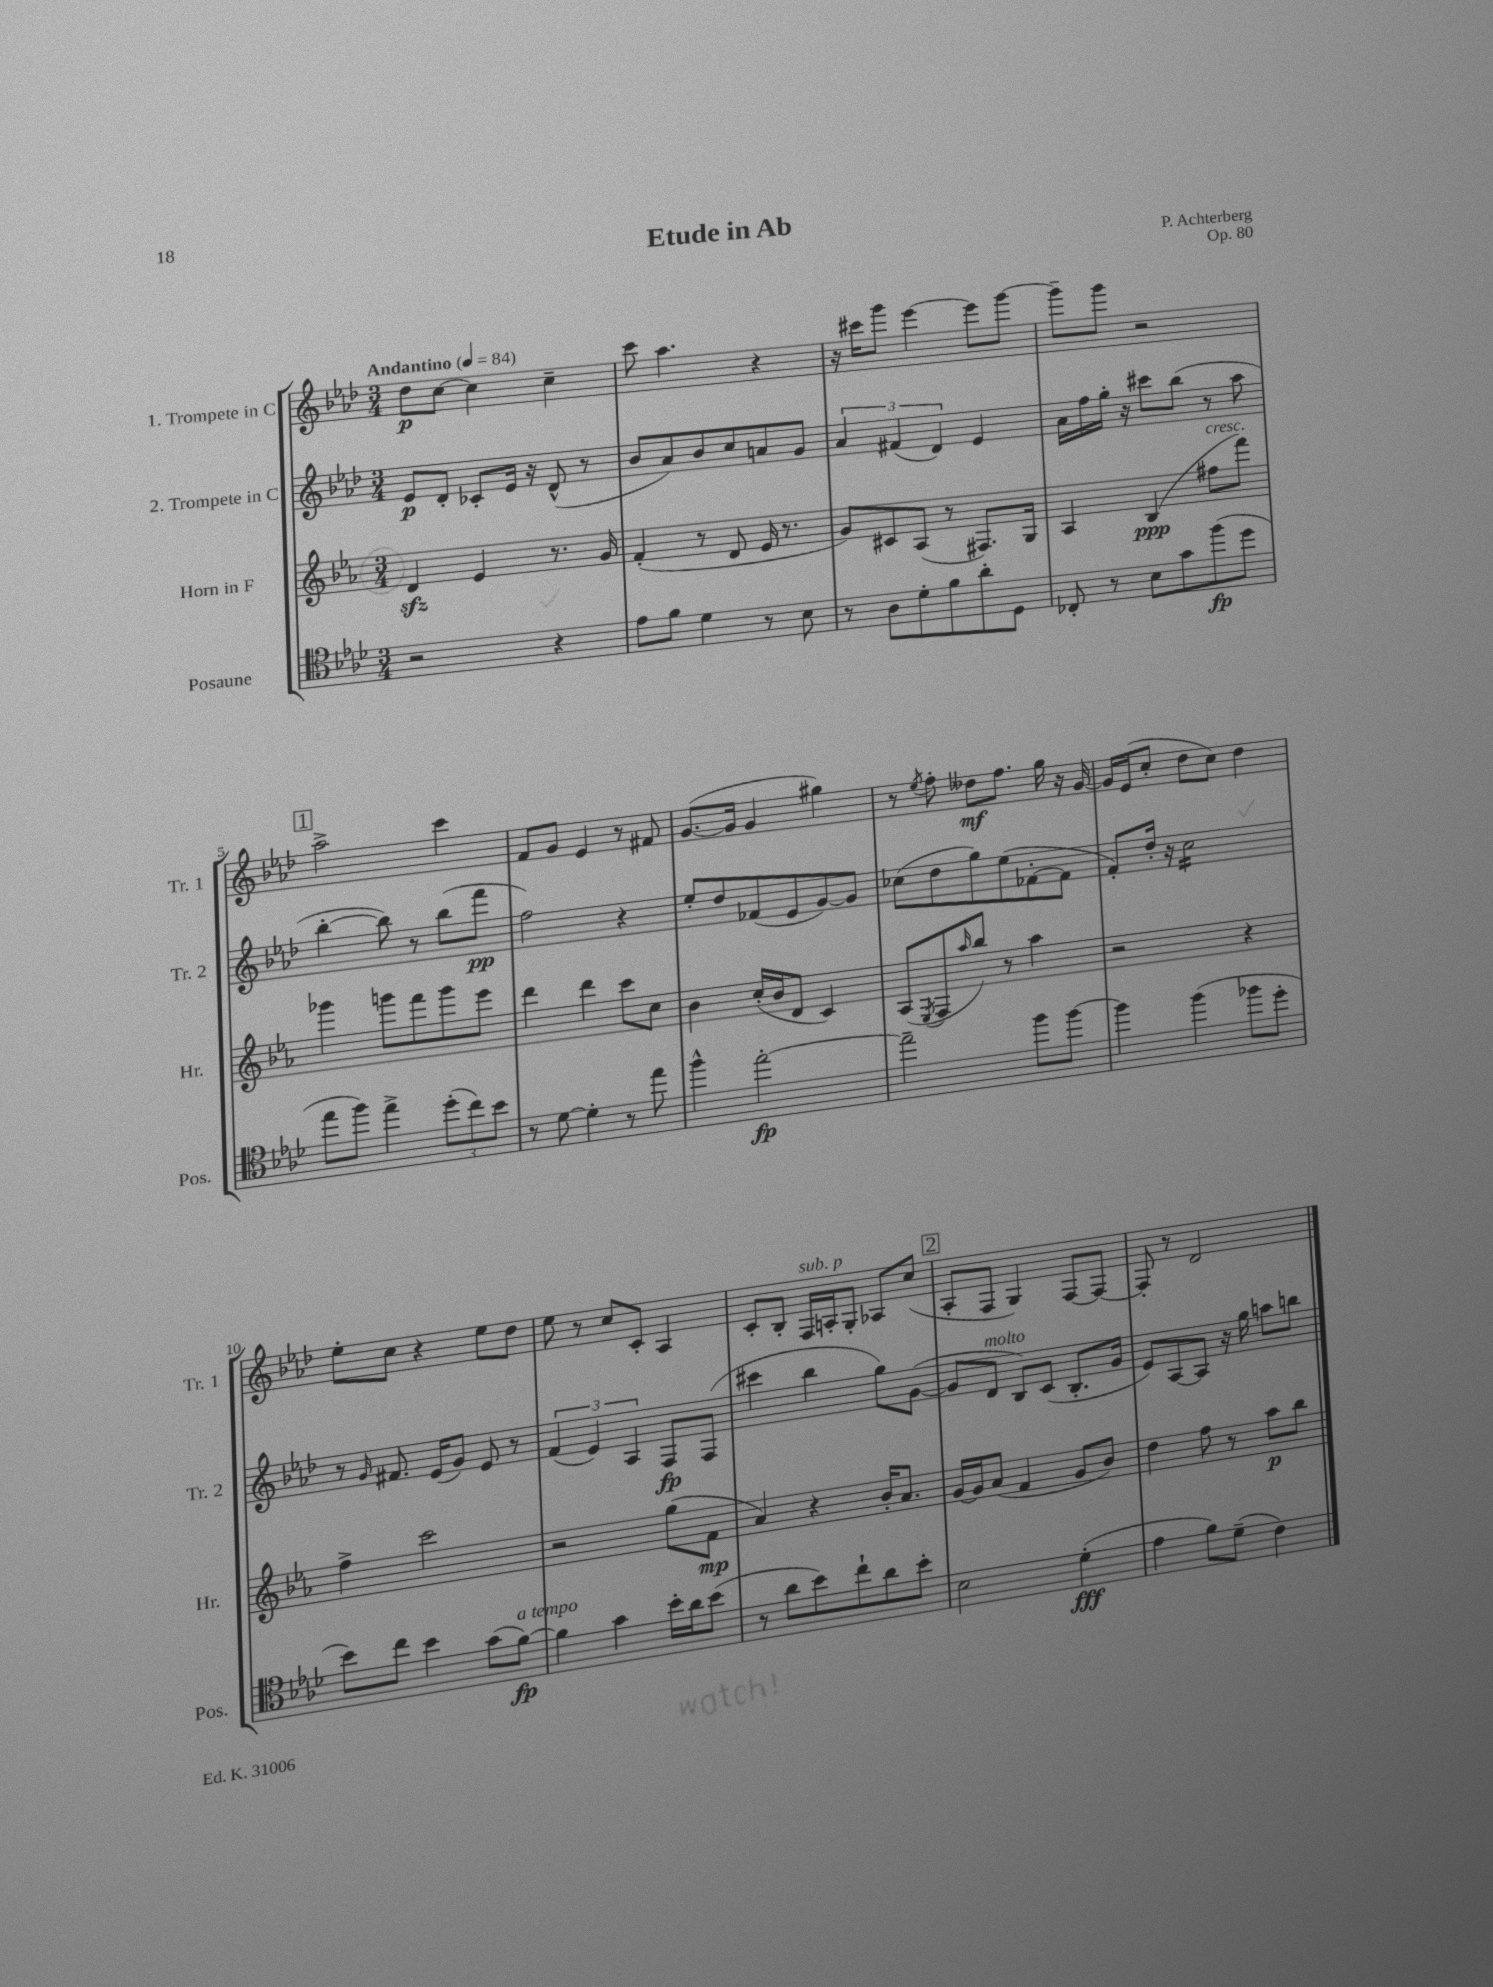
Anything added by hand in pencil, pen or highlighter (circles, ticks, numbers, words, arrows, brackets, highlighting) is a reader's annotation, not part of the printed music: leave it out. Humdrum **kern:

**kern	**kern	**kern	**kern
*staff4	*staff3	*staff2	*staff1
*clefC4	*clefG2	*clefG2	*clefG2
*k[b-e-a-d-]	*k[b-e-a-]	*k[b-e-a-d-]	*k[b-e-a-d-]
*M3/4	*M3/4	*M3/4	*M3/4
*MM84	*MM84	*MM84	*MM84
2r	4d	8e-	8dd-
.	.	8d-'	[8cc
.	4e-	8c-'	4cc]
.	.	16e-	.
.	.	16r	.
4r	8.r	(8d-^^	4cc~
.	.	8r	.
.	16g	.	.
=	=	=	=
8e-	(4f'	8b-	8ccc
8f	.	8a-)	4.aa-
4d-	8r	8b-	.
.	8d	8cc	.
8r	16e-	8a	4r
.	8.r	.	.
8B-	.	8g	.
=	=	=	=
8r	8g)	6a-	16r
.	.	.	16ccc#
8A-	8c#	.	8ggg
.	.	(6f#	.
8d-'	(8A-	.	[4eee-
.	.	6d-)	.
8f	8r	.	.
8a-'	8.F#)	4e-	8eee-]
8D-	.	.	[8ggg
.	16G	.	.
=	=	=	=
8C-'	4A-	16a-	8ggg~]
.	.	16ff	.
8r	.	16gg'	8ggg
.	.	16r	.
8B-	(4B-	8ccc#	2r
8g	.	(8bb-	.
(8ff	8ff#	8r	.
8dd-	8fff)	8aa-	.
=	=	=	=
8ee-	4ggg-	[4bb-'	2aa-^
8ff)	.	.	.
4ee-^	8ggg	8bb-])	.
.	8fff	8r	.
(12dd-'	8ggg	(8bb-	4ccc
12cc)	.	.	.
.	8eee-	8fff	.
12b-	.	.	.
=	=	=	=
8r	4ddd	2ff)	8f
[8d-	.	.	8g
4d-']	4ddd	.	4e-
8r	8ccc	4r	8r
8ee-	8cc	.	8f#
=	=	=	=
4ff^^	4b-	8ee-'	([8.g
.	.	8dd-	.
.	.	.	16g]
[2ee-'	(16cc'	(8f-	4g
.	16b-	.	.
.	8d	8e-	.
.	4c)	[8g)	4gg#)
.	.	8g]	.
=	=	=	=
2ee-~]	(8A-	(8cc-	8r
.	8qE-	.	8qee-
.	8F	8dd-	8ff'
.	16qqaa-	.	.
.	8bb-)	8gg)	8dd--
.	8r	(8ee-	8.ff
8ff	4aa-	[8f-'	.
.	.	.	16gg
[8ff	.	8f-]	16r
.	.	.	[16g
=	=	=	=
4ff]	2r	8f')	16g]
.	.	.	(16e-
.	.	16dd-'	8cc'
.	.	16r	.
(4ff	.	2cc	8dd-
.	.	.	8cc)
8ff-	4r	.	4dd-
8dd-'	.	.	.
=	=	=	=
8b-)	4ff^	8r	8ee-'
.	.	16qqg	.
8cc	.	8.f#	8cc
4b-	2ccc	.	4r
.	.	(16e-	.
.	.	8g)	.
(8g	.	8e-	8ee-
[8f)	.	8r	8dd-
=	=	=	=
4f]	2r	(6f	8ee-
.	.	.	8r
.	.	6e-)	.
4g	.	.	8cc
.	.	6A-	.
.	.	.	8c'
16b-'	(8gg	8F	4A-
16a-	.	.	.
(8b-	8f	(8F	.
=	=	=	=
8r	4a-)	4ccc#	8c'
8a-	.	.	8B-'
8b-)	4r	4bb-	16F
.	.	.	16A'
8cc`	.	.	8G'
8a-	16b-'	8gg)	8A-
.	8.a-	.	.
8b-'	.	([8g	(8cc
=	=	=	=
2B-	[16g	8g]	8A-'
.	16g]	.	.
.	(8a-	8d-	8F
.	4f	8B-)	4G)
.	.	(8c	.
(4d-'	8g	8.B-'	[8F
.	8b-)	.	8F_
.	.	16g	.
=	=	=	=
4e-	4dd	8e-)	8F']
.	.	[8A-	8r
8f)	8ff	8A-]	2d-
(8d-~	8r	16r	.
.	.	16gg	.
4c)	8aa-	8aa	.
.	8bb-	8bb	.
==	==	==	==
*-	*-	*-	*-
